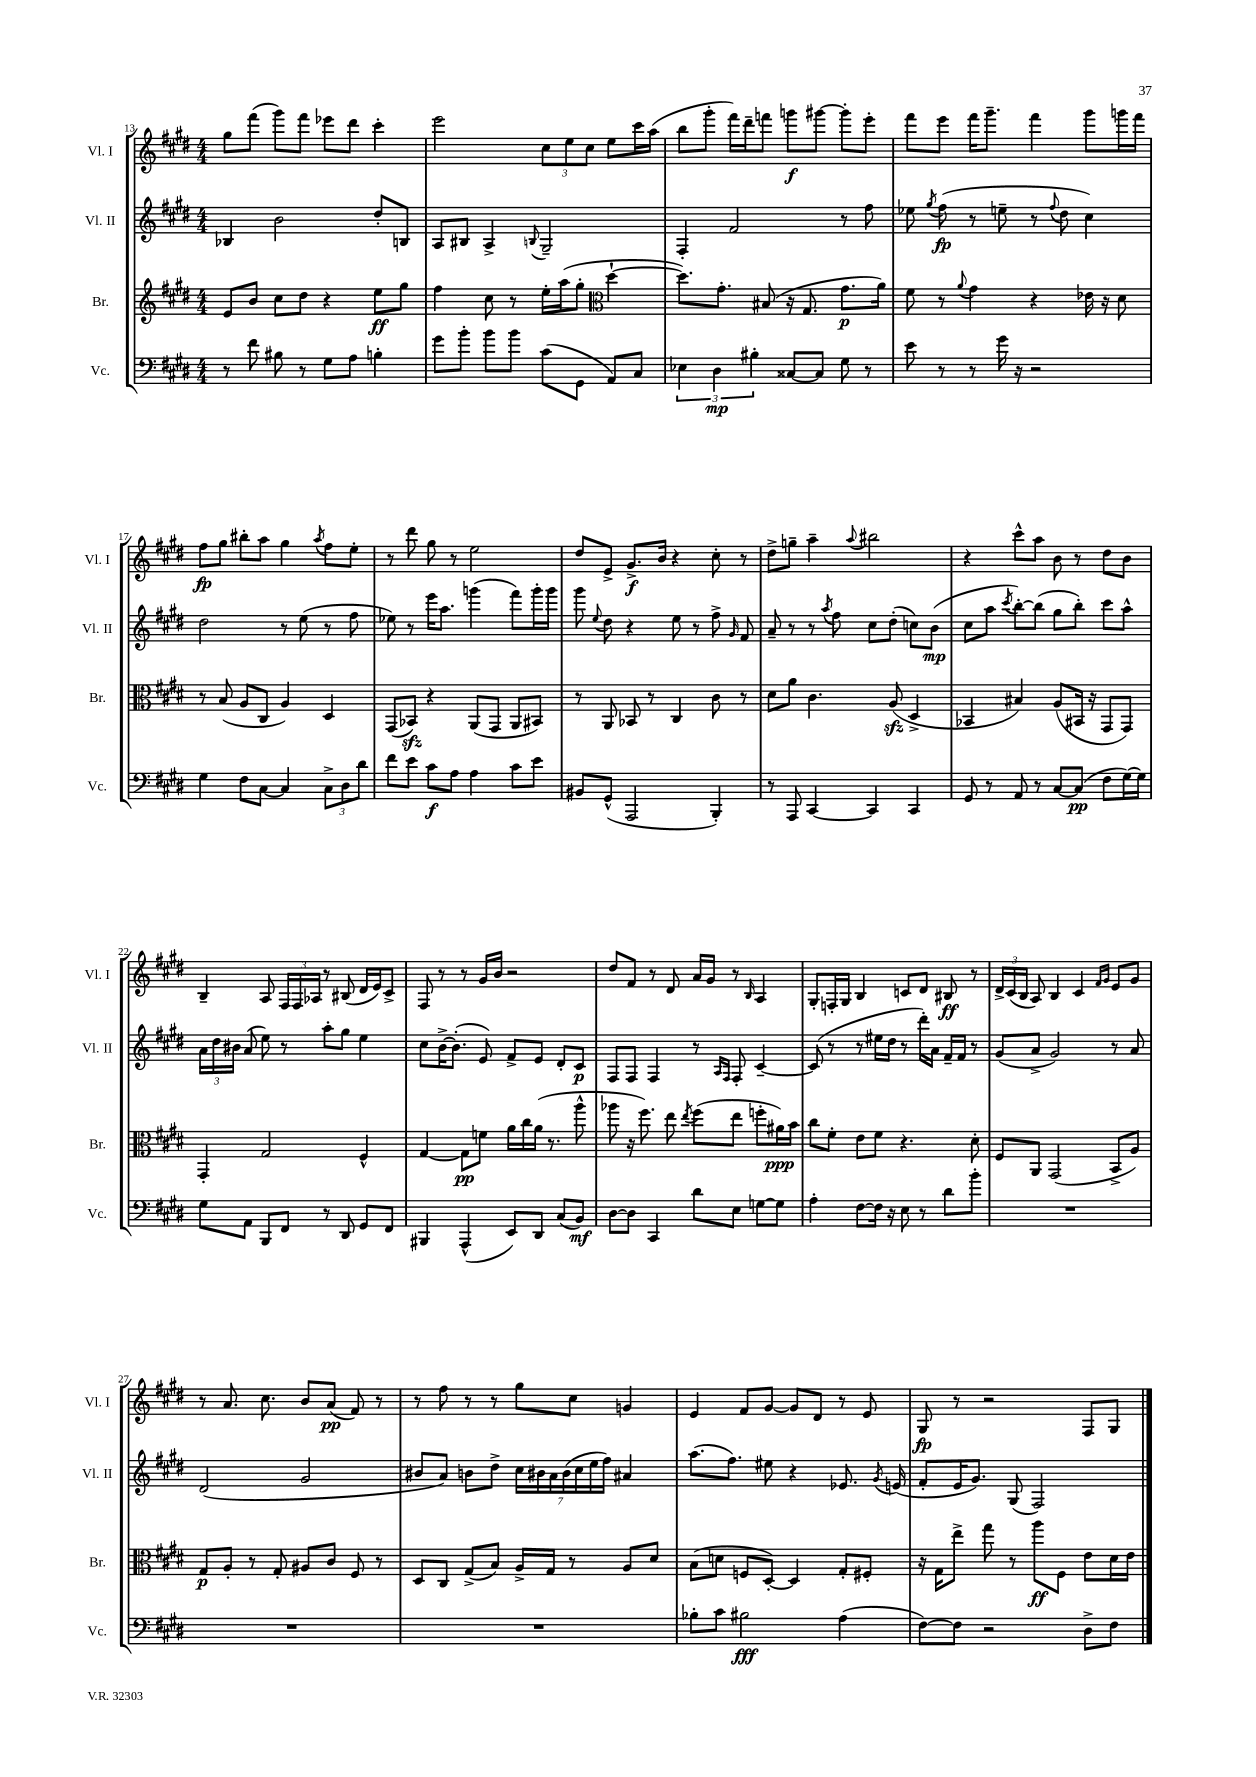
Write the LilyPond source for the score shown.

<<
\new StaffGroup <<
\new Staff = "s0" \with { instrumentName = "Vl. I" shortInstrumentName = "Vl. I" } {
    \clef treble \key e \major \numericTimeSignature \time 4/4
    \autoBeamOff gis''8[ fis'''8]( gis'''8[) fis'''8] ees'''8[ dis'''8] cis'''4-. |
    e'''2 \tuplet 3/2 { cis''8[ e''8 cis''8] } e''8[ cis'''16 a''16]( |
    b''8[ gis'''8]-. fis'''16[) dis'''16-- f'''8] g'''8[\f gis'''8]~ gis'''8[-. e'''8]-. |
    fis'''8[ e'''8] fis'''16[ gis'''8.]-- fis'''4 gis'''8[ g'''16 fis'''16] |
    fis''8[\fp gis''8] bis''8[-. a''8] gis''4 \acciaccatura { a''8 } fis''8[ e''8]-. |
    r8 dis'''8 gis''8 r8 e''2 |
    dis''8[ e'8]-> gis'8.[->\f b'16] r4 cis''8-. r8 |
    dis''8[-> g''8]-- a''4-- \appoggiatura { a''8 } bis''2 |
    r4 cis'''8[-^ a''8] b'8 r8 dis''8[ b'8] |
    b4-- a8 \tuplet 3/2 { fis16[ fis16 aes16] } r8 bis8( dis'16[ e'16) cis'8]-> |
    fis8 r8 r8 gis'16[ b'16] r2 |
    dis''8[ fis'8] r8 dis'8 a'16[ gis'16] r8 \grace { b16 } a4 |
    gis8[-. f16-. gis16] b4 c'8[ dis'8] bis8\ff r8 |
    \tuplet 3/2 { dis'16[-> cis'16( b16] } a8) b4 cis'4 \grace { fis'16[ gis'16] } e'8[ gis'8] |
    r8 a'8. cis''8. b'8[ a'8]\pp( fis'8) r8 |
    r8 fis''8 r8 r8 gis''8[ cis''8] g'4 |
    e'4 fis'8[ gis'8]~ gis'8[ dis'8] r8 e'8 |
    gis8\fp r8 r2 fis8[ gis8] \bar "|." |
}
\new Staff = "s1" \with { instrumentName = "Vl. II" shortInstrumentName = "Vl. II" } {
    \clef treble \key e \major \numericTimeSignature \time 4/4
    \autoBeamOff bes4 b'2 dis''8[-. b8] |
    a8[ bis8] a4-> \appoggiatura { b8 } gis2-- |
    fis4-. fis'2 r8 fis''8 |
    ees''8 \acciaccatura { gis''8 } fis''8\fp( r8 e''8-- r8 \appoggiatura { fis''8 } dis''8 cis''4) |
    dis''2 r8 e''8( r8 fis''8 |
    ees''8) r8 e'''16[ a''8.] g'''4( fis'''8[) g'''16-. g'''16] |
    gis'''8 \appoggiatura { e''8 } dis''8 r4 e''8 r8 fis''8-> \grace { gis'16 } fis'8 |
    a'8-- r8 r8 \acciaccatura { a''8 } fis''8 cis''8[ dis''8]-.( c''8[) b'8]\mp( |
    cis''8[ a''8] \acciaccatura { cis'''8 } b''8[~-.) b''8]( gis''8[ b''8]-.) cis'''8[ a''8]-^ |
    \tuplet 3/2 { a'16[ dis''16 bis'16] } a'8( e''8) r8 a''8[-. gis''8] e''4 |
    cis''8[ b'16~-> b'8.]-.( e'8) fis'8[-> e'8] dis'8[-. cis'8]\p |
    fis8[ fis8] fis4 r8 \grace { a16[ fis16] } fis8-. cis'4~-- |
    cis'8( r8 r8 eis''16[ dis''16] r8 dis'''16[-.) a'16] fis'16[-- fis'16] r8 |
    gis'8[( a'8]-> gis'2) r8 a'8 |
    dis'2( gis'2 |
    bis'8[ a'8]) b'8[ dis''8]-> \tuplet 7/4 { cis''16[ bis'16 a'16 bis'16( cis''16 e''16 fis''16]) } ais'4 |
    a''8.[( fis''8.]) eis''8 r4 ees'8. \acciaccatura { gis'8 } e'16( |
    fis'8[-. e'16 gis'8.]) gis8( fis2) \bar "|." |
}
\new Staff = "s2" \with { instrumentName = "Br." shortInstrumentName = "Br." } {
    \clef treble \key e \major \numericTimeSignature \time 4/4
    \autoBeamOff e'8[ b'8] cis''8[ dis''8] r4 e''8[\ff gis''8] |
    fis''4 cis''8 r8 e''16[-. a''16( gis''8]-. \clef alto dis''4~-! |
    dis''8.[) gis'8.]-. bis8( r16 gis8. gis'8.[\p a'16]) |
    fis'8 r8 \appoggiatura { a'8 } gis'4 r4 ees'16 r16 dis'8 |
    r8 b8( a8[ cis8] a4) dis4 |
    gis,8[( bes,8]\sfz) r4 a,8[( gis,8] a,8[ bis,8]) |
    r8 a,8 bes,8 r8 cis4 cis'8 r8 |
    dis'8[ a'8] cis'4. a8\sfz( dis4-> |
    bes,4 bis4) a8[( bis,16] r16 gis,8[ gis,8]) |
    gis,4-. gis2 fis4-^ |
    gis4~ gis8[\pp f'8] a'16[ cis''16 a'16]( r8. a''8-^ |
    aes''8 r16 fis''8.) e''8 \acciaccatura { e''8 } fis''8[( e''8] f''8[-. ais'16\ppp) b'16] |
    cis''8[ fis'8]-. e'8[ fis'8] r4. dis'8-. |
    fis8[ a,8] gis,2( b,8[-> a8]) |
    gis8[\p a8]-. r8 gis8-. ais8[ cis'8] fis8 r8 |
    dis8[ cis8] gis8[->( b8]) a16[-> gis16] r8 a8[ dis'8] |
    b8[( d'8] f8[ dis8]~-.) dis4 gis8[-. fis8]-. |
    r16 gis16[ e''8]-> gis''8 r8 a''8[\ff fis8] e'8[ dis'16 e'16] \bar "|." |
}
\new Staff = "s3" \with { instrumentName = "Vc." shortInstrumentName = "Vc." } {
    \clef bass \key e \major \numericTimeSignature \time 4/4
    \autoBeamOff r8 fis'8 bis8 r8 gis8[ a8] b4-. |
    gis'8[ b'8]-. b'8[ b'8] cis'8[( gis,8] a,8[) cis8] |
    \tuplet 3/2 { ees4 dis4\mp bis4-. } cisis8[~ cisis8] gis8 r8 |
    e'8 r8 r8 gis'16 r16 r2 |
    gis4 fis8[ cis8]~ cis4 \tuplet 3/2 { cis8[-> dis8 dis'8] } |
    fis'8[ e'8] cis'8[\f a8] a4 cis'8[ e'8] |
    bis,8[ gis,8]-^( a,,2 b,,4-.) |
    r8 a,,8 cis,4~ cis,4 cis,4 |
    gis,8 r8 a,8 r8 cis8[~ cis8]\pp( fis8[ gis16~) gis16] |
    gis8[ a,8] b,,8[ fis,8] r8 dis,8 gis,8[ fis,8] |
    bis,,4 a,,4-^( e,8[) dis,8] cis8[( b,8]\mf) |
    dis8[~ dis8] cis,4 dis'8[ e8] g8[~ g8] |
    a4-. fis8[~ fis16] r16 e8 r8 dis'8[ b'8]-. |
    R1 |
    R1 |
    R1 |
    bes8[-. cis'8] bis2\fff a4( |
    fis8[~) fis8] r2 dis8[-> fis8] \bar "|." |
}
>>
>>
\layout { \context { \Score currentBarNumber = #13 } }
